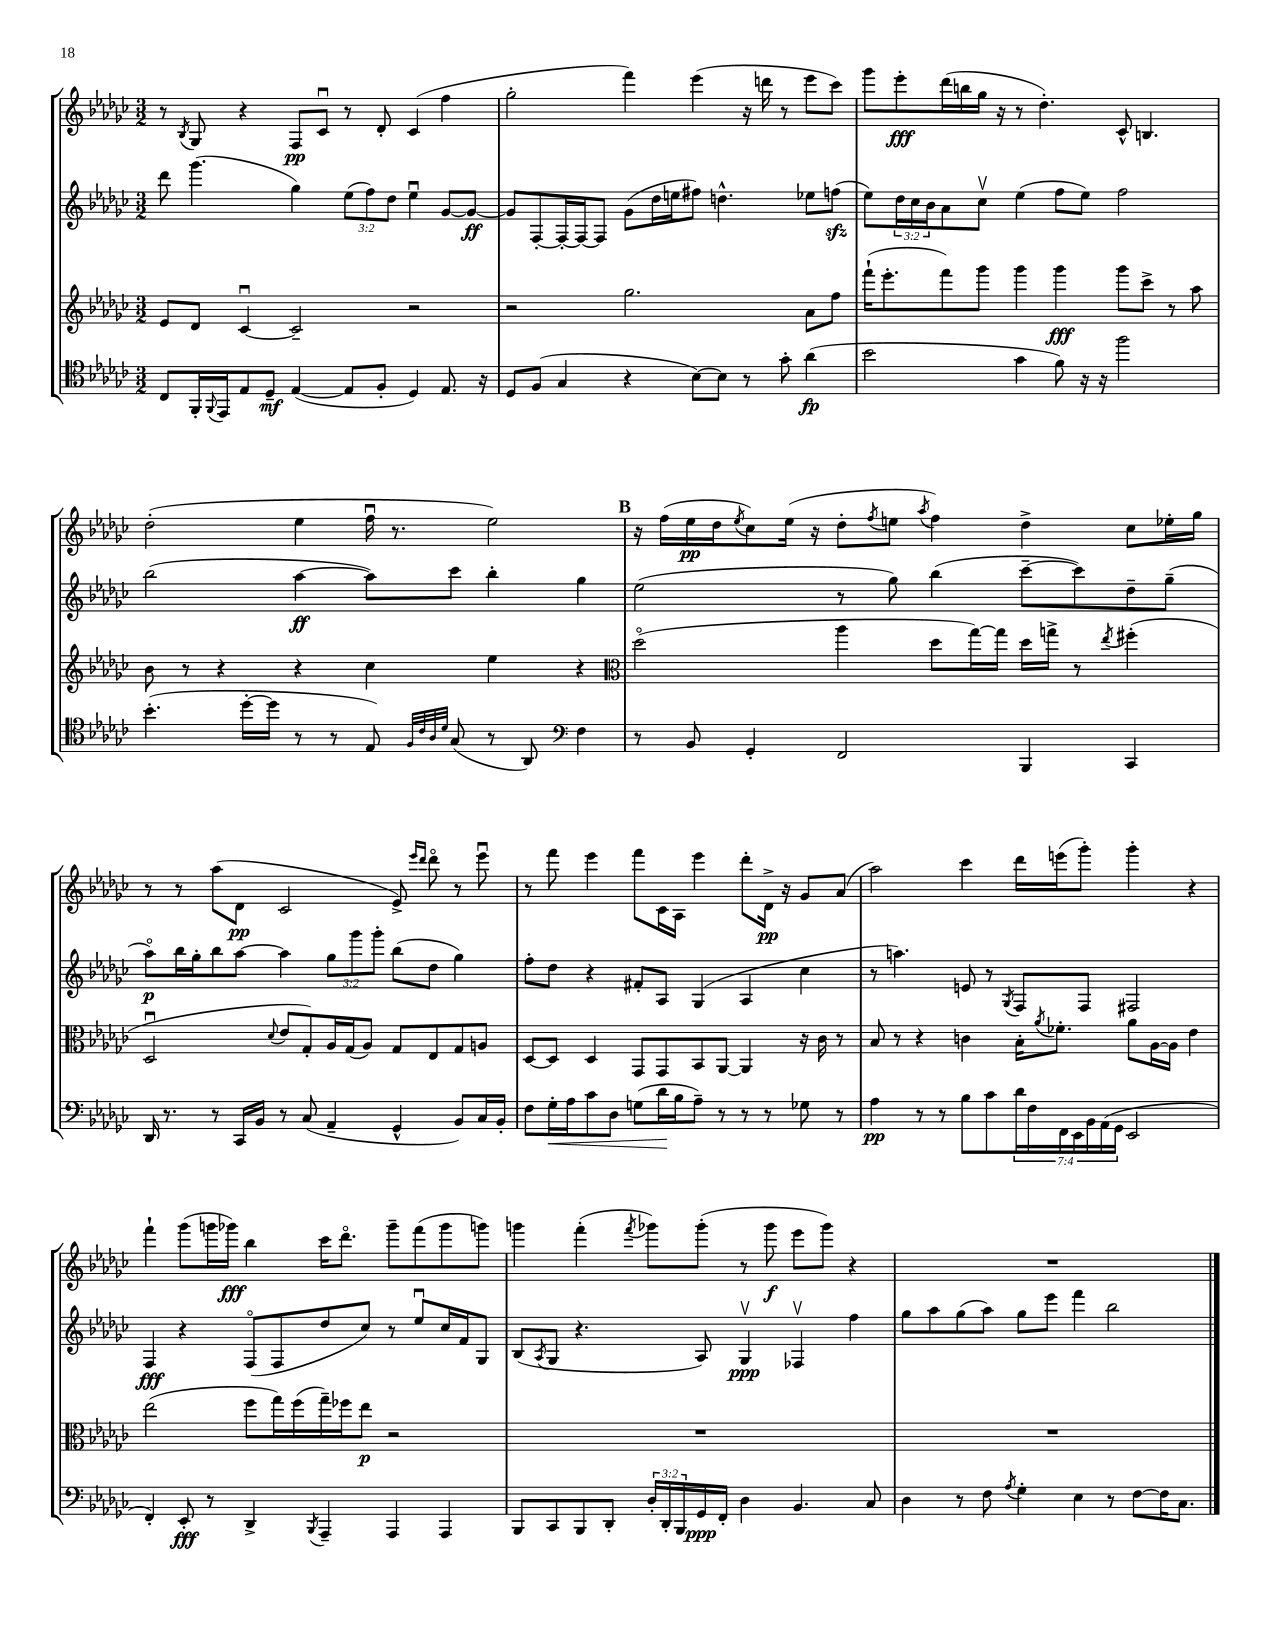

**kern	**kern	**kern	**kern
*staff4	*staff3	*staff2	*staff1
*clefC4	*clefG2	*clefG2	*clefG2
*k[b-e-a-d-g-c-]	*k[b-e-a-d-g-c-]	*k[b-e-a-d-g-c-]	*k[b-e-a-d-g-c-]
*M3/2	*M3/2	*M3/2	*M3/2
8C-	8e-	8ddd-	8r
.	.	.	8qB-
16FF'	8d-	(4.ggg-	8G-
8qqFF	.	.	.
16EE-	.	.	.
8E-	[4c-u	.	4r
8D-~	.	.	.
([4E-	2c-~]	4gg-)	8F
.	.	.	8c-u
8E-]	.	(12ee-	8r
.	.	12ff)	.
8F'	.	.	8d-'
.	.	12dd-	.
4D-)	2r	4ee-u	(4c-
8.E-	.	[8g-	4ff
.	.	8g-_	.
16r	.	.	.
=	=	=	=
8D-	2r	8g-]	2gg-'
(8F	.	[8F'	.
4G-	.	16F'_	.
.	.	16F_	.
.	.	8F]	.
4r	2.gg-	(8g-	4fff)
.	.	16dd-	.
.	.	16ee	.
[8B-)	.	8ff#)	(4eee-
8B-]	.	4.dd^^	.
8r	.	.	16r
.	.	.	16ddd
8g-'	.	.	8r
(4a-	8a-	8ee-	8eee-
.	8ff	(8ff	8ccc-)
=	=	=	=
2b-	(16fff`	8ee-)	8ggg-
.	8.eee-'	.	.
.	.	24dd-	8eee-'
.	.	24cc-	.
.	.	24b-	.
.	8fff)	8a-	(16ddd-
.	.	.	16bb
.	8ggg-	8cc-v	16gg-
.	.	.	16r
4g-	4ggg-	(4ee-	8r
.	.	.	4.dd-')
8f)	4ggg-	8ff	.
16r	.	8ee-)	.
16r	.	.	.
2ff	8ggg-	2ff	8c-^^
.	8ccc-^	.	4.B
.	8r	.	.
.	8aa-	.	.
=	=	=	=
(4.b-'	8b-	(2bb-	(2dd-'
.	8r	.	.
.	4r	.	.
[16dd-'	.	.	.
16dd-]	.	.	.
8r	4r	[4aa-	4ee-
8r	.	.	.
8E-)	4cc-	8aa-])	16ffu
.	.	.	8.r
32qqF	.	.	.
32qqc-	.	.	.
32qqA-	.	.	.
32qqd-	.	.	.
(8G-	.	8ccc-	.
8r	4ee-	4bb-'	2ee-)
8AA-)	.	.	.
*clefF4	*	*	*
4F	4r	4gg-	.
=	=	=	=
*	*clefC3	*	*
8r	(2dd-o	(2ee-	16r
.	.	.	(16ff
8BB-	.	.	16ee-
.	.	.	16dd-
.	.	.	8qee-
4GG-'	.	.	8cc-)
.	.	.	(16ee-
.	.	.	16r
2FF	4aa-	8r	8dd-'
.	.	.	8qff
.	.	8gg-)	8ee
.	.	.	8qaa-
.	8dd-	(4bb-	4ff)
.	[16gg-)	.	.
.	16gg-]	.	.
4BBB-	16dd-	[8ccc-~	4dd-^
.	16gg^	.	.
.	8r	8ccc-])	.
.	8qee-	.	.
4CC-	(4ff#'	8dd-~	8cc-
.	.	(8gg-~	16ee-'
.	.	.	16gg-
=	=	=	=
16DD-	2D-u	8aa-o)	8r
8.r	.	.	.
.	.	16bb-	8r
.	.	16gg-'	.
8r	.	8bb-	(8aa-
16CC-	.	[8aa-	8d-
16BB-	.	.	.
.	8qqd-	.	.
8r	8e-	4aa-]	2c-
(8C-	8G-')	.	.
4AA-~	16A-	12gg-	.
.	(16G-	.	.
.	.	12ggg-	.
.	8A-)	.	.
.	.	12ggg-'	.
4GG-^^	8G-	(8bb-	8e-^)
.	.	.	16qqeee-
.	.	.	16qqddd-
.	8E-	8dd-	8ddd-o
8BB-)	8G-	4gg-)	8r
16C-	8A	.	8eee-u
16BB-'	.	.	.
=	=	=	=
8F	[8D-	8ff'	8r
16G-'	8D-]	8dd-	8fff
16A-	.	.	.
8c-	4D-	4r	4eee-
8D-	.	.	.
(8G	8GG-	8f#'	8fff
16d-	8GG-	8A-	16c-
16B-	.	.	16A-
8A-~)	8BB-	(4G-	4eee-
8r	[8AA-	.	.
8r	4AA-]	4A-	8ddd-'
8r	.	.	16d-^
.	.	.	16r
8G-	16r	4cc-	8g-
.	16c-	.	.
8r	8r	.	(8a-
=	=	=	=
4A-	8B-	8r	2aa-)
.	8r	4.aa)	.
8r	4r	.	.
8r	.	.	.
8B-	4c	8e	4ccc-
8c-	.	8r	.
.	.	8qG-	.
28d-	16B-'	8F	16ddd-
28F	.	.	.
.	8qa-	.	.
.	8.f-'	.	(16eee
28FF	.	.	.
28EE-	.	.	.
.	.	8F	8ggg-')
28BB-	.	.	.
(28AA-	.	.	.
28GG-	.	.	.
2EE-	8a-	2F#	4ggg-'
.	[16A-	.	.
.	16A-]	.	.
.	4e-	.	4r
=	=	=	=
4FF')	(2ee-	4F	4fff`
8EE-'	.	4r	(8ggg-
8r	.	.	16ggg
.	.	.	16ggg-)
4DD-^	8ff	(8Fo	4bb-
.	16gg-)	8F	.
.	(16ff	.	.
8qBBB-	.	.	.
4AAA-~	16gg-~)	8dd-	16ccc-
.	16ff-	.	8.ddd-o
.	8ee-	8cc-)	.
4AAA-	2r	8r	8ggg-~
.	.	8ee-u	(8fff
4AAA-	.	16cc-	8ggg-
.	.	16f	.
.	.	8G-	8ggg)
=	=	=	=
8BBB-	1.r	(8B-	4ggg
.	.	8qA-	.
8CC-	.	8G-	.
8BBB-	.	4.r	(4fff'
8DD-'	.	.	.
.	.	.	8qfff
24D-'	.	.	8ggg-)
24DD-'	.	.	.
24BBB-	.	.	.
16GG-	.	8A-)	(8ggg-'
16FF'	.	.	.
4D-	.	4G-v	8r
.	.	.	8ggg-
4.BB-	.	4F-v	8eee-
.	.	.	8ggg-)
.	.	4ff	4r
8C-	.	.	.
=	=	=	=
4D-	1.r	8gg-	1.r
.	.	8aa-	.
8r	.	(8gg-	.
8F	.	8aa-)	.
8qA-	.	.	.
4G-'	.	8gg-	.
.	.	8eee-	.
4E-	.	4fff	.
8r	.	2bb-	.
[8F	.	.	.
16F]	.	.	.
8.C-	.	.	.
==	==	==	==
*-	*-	*-	*-
